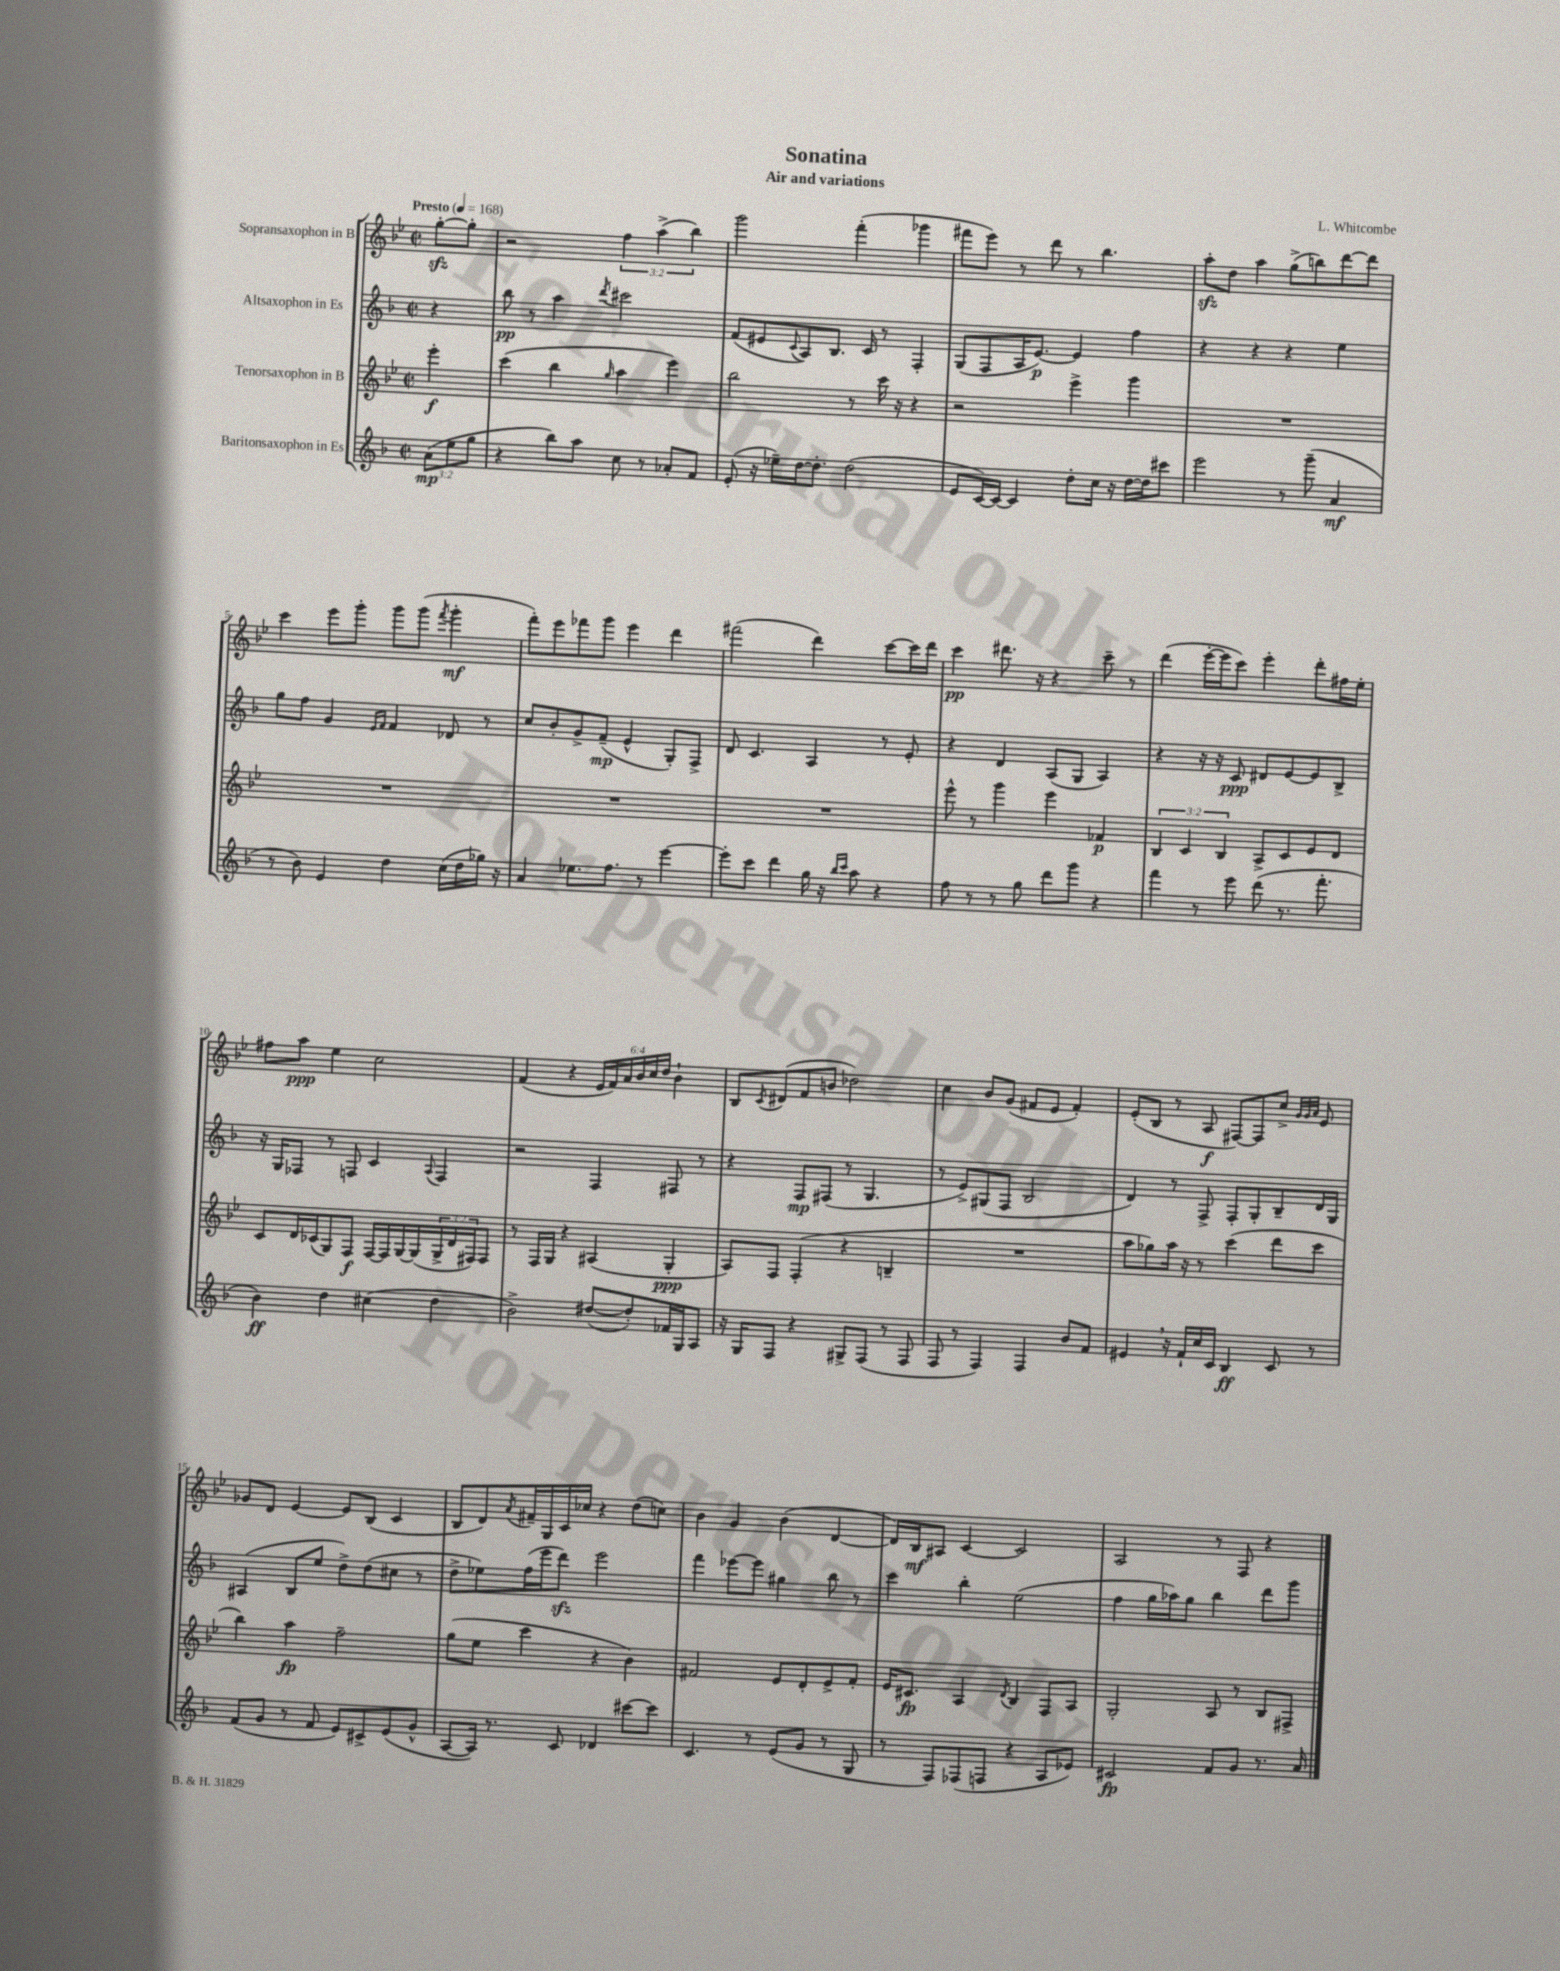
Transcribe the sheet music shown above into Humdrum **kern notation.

**kern	**kern	**kern	**kern
*staff4	*staff3	*staff2	*staff1
*clefG2	*clefG2	*clefG2	*clefG2
*k[b-]	*k[b-e-]	*k[b-]	*k[b-e-]
*M2/2	*M2/2	*M2/2	*M2/2
*met(c|)	*met(c|)	*met(c|)	*met(c|)
*MM168	*MM168	*MM168	*MM168
(12a	4eee-'	4r	[8gg'
12ee	.	.	.
.	.	.	8gg']
12gg	.	.	.
=	=	=	=
4r	(4ccc	8bb-	2r
.	.	8r	.
8bb-)	4bb-	4aa	.
8aa	.	.	.
.	16qqgg	8qddd	.
8cc	4aa	2ccc#	6ff
8r	.	.	.
.	.	.	(6aa^
8a-'	4eee-)	.	.
.	.	.	6bb-)
8f	.	.	.
=	=	=	=
(8e'	2bb-	(8f	2ggg
16r	.	8e#	.
16ee-~)	.	.	.
.	.	8qqc	.
[16dd	.	8A)	.
8.dd']	.	.	.
.	.	8.B-	.
(2dd	8r	.	(4fff'
.	.	16c	.
.	16ccc	8r	.
.	16r	.	.
.	4r	4F'	4ggg-
=	=	=	=
8e	2r	(8G	8fff#
[16c)	.	8F	8eee-)
16c_	.	.	.
4c]	.	16A	8r
.	.	[8.e)	.
.	.	.	8ddd
8dd'	4eee-^	4e]	8r
16cc	.	.	4.bb-
16r	.	.	.
[16dd	4ggg	4ff	.
16dd]	.	.	.
8ccc#	.	.	.
=	=	=	=
2eee	1r	4r	8aa'
.	.	.	8dd
.	.	4r	4aa
8r	.	4r	(8gg^
(8ggg~	.	.	8bb)
4a	.	4ee	[8ddd
.	.	.	8ddd]
=	=	=	=
8r	1r	8gg	4ccc
8b-)	.	8ff	.
4e	.	4g	8eee-
.	.	.	8ggg'
.	.	16qqe	.
.	.	16qqf	.
4dd	.	4f	8ggg
.	.	.	(8ggg
.	.	.	8qfff
(16cc	.	8d-	4ggg'
16dd	.	.	.
16gg-)	.	8r	.
16r	.	.	.
=	=	=	=
4a	1r	8cc	8fff')
.	.	8b-'	8eee-
8.ee-	.	8g^	8fff-
.	.	(8f~	8ggg
8.ff	.	.	.
.	.	4e^^	4eee-
8r	.	.	.
[4eee	.	8G')	4ddd
.	.	8F^	.
=	=	=	=
8eee']	1r	8d	(2fff#
8ccc	.	4.c	.
4ddd	.	.	.
16gg	.	4A	4ddd)
16r	.	.	.
16qqbb-	.	.	.
16qqccc	.	.	.
8aa	.	.	.
4r	.	8r	[8ccc
.	.	8e'	16ccc]
.	.	.	16ddd
=	=	=	=
8ff	8eee-^^	4r	4ccc
8r	8r	.	.
8r	4ggg	4d	8.ddd#
8gg	.	.	.
.	.	.	16r
8ddd	4eee-	(8A	4r
8ggg	.	8G	.
4r	4f-	4A)	8ccc~
.	.	.	8r
=	=	=	=
4fff	6B-	4r	(4ddd
.	6c	.	.
8r	.	16r	[16eee-'
.	.	16r	16eee-]
.	6B-	.	.
8eee	.	8c	8ccc)
(8ddd	8A^	8d#	4eee-'
8.r	8c	[8e	.
.	8e-	8e]	8ddd'
8.fff'	.	.	.
.	8d	8B-^	16ff#
.	.	.	16ee-'
=	=	=	=
4b-)	8c	16r	8ff#
.	.	16G	.
.	16d	8F-	8aa
.	(16c-	.	.
4dd	8G)	8r	4ee-
.	8F	8F	.
(4cc#	[16F	4c	2cc
.	16F]	.	.
.	[16G	.	.
.	(16G]	.	.
.	.	8qqA	.
4dd	24G^	4F	.
.	24d	.	.
.	24F#)	.	.
.	8F#	.	.
=	=	=	=
2b-^)	8r	2r	(4f
.	16F	.	.
.	16G	.	.
.	4r	.	4r
([8dd#	(4A#	4F	24e-
.	.	.	24f)
.	.	.	24a
8dd#'])	.	.	24b-
.	.	.	24cc
.	.	.	24dd
16f-	4G'	8F#	4b-`
16G	.	.	.
8A	.	8r	.
=	=	=	=
16r	8A)	4r	8B-
16G	.	.	.
.	.	.	8qc
8F	8F	.	(8d#
4r	(4F'	8F	8f
.	.	(8F#	8b
8G#^	4r	8r	2dd-)
(8F	.	4.G	.
8r	4B~	.	.
8F	.	.	.
=	=	=	=
8F	1r	8r	4cc
8r	.	8e^)	.
4F)	.	(8G#	8b-
.	.	8F	(8g
4F	.	2B-	8f#
.	.	.	8e-
8b-	.	.	4f#')
8f	.	.	.
=	=	=	=
4e#	8aa	4d)	(8e-'
.	8gg-)	.	8B-
16r	16aa	8r	8r
16f`	16r	.	.
16cc	8r	8F^	8A
16c	.	.	.
4B-	(4ccc	8F'	[8F#)
.	.	8G'	8F#]
8c	8ddd	8B-~	8cc^
.	.	.	32qqg
.	.	.	32qqg
.	.	.	32qqa
8r	8ccc	16d	8e-
.	.	16G	.
=	=	=	=
(8f	4bb-)	(4A#	8g-
8g	.	.	8d
8r	4aa	8B-	[4e-
8f	.	8ee	.
8e)	2ff~	8dd^)	8e-]
8c#^	.	(8dd	(8B-
(8e	.	8cc#	4c
8g^^	.	8r	.
=	=	=	=
[8A	(8gg	8dd^	8B-
16A])	8ee-	8ee-)	8d)
8.r	.	.	.
.	.	.	8qa
.	4ccc	(16ff	16f#~
.	.	16eee	16G
8c	.	8ddd)	16c
.	.	.	16cc-
4d-	4r	2eee	4r
[8ccc#	4b-)	.	(8dd
8ccc#]	.	.	8cc)
=	=	=	=
4.c	2f#	4fff	4b-
.	.	[8eee-	4g
8r	.	8eee-]	.
(8e	8e-	4gg#	(4b-
8g	8d'	.	.
8r	8e-^	8bb-	[4d
8G	8f#'	8r	.
=	=	=	=
8r	16e-	4ccc	16d])
.	8.c#	.	16B-
8F)	.	.	8A#
(8F-	4A	4bb-'	[4c
8F	.	.	.
.	8qd	.	.
4r	4B-	(2ee	2c]
8A	8F	.	.
8e-)	8A	.	.
=	=	=	=
2c#	2G'	4ff	2A
.	.	16gg	.
.	.	16aa-)	.
.	.	8gg	.
8f	8A	4bb-	8r
8g	8r	.	8F
8.r	8B-	8ddd	4r
.	8F#^	8ggg	.
16a	.	.	.
==	==	==	==
*-	*-	*-	*-
